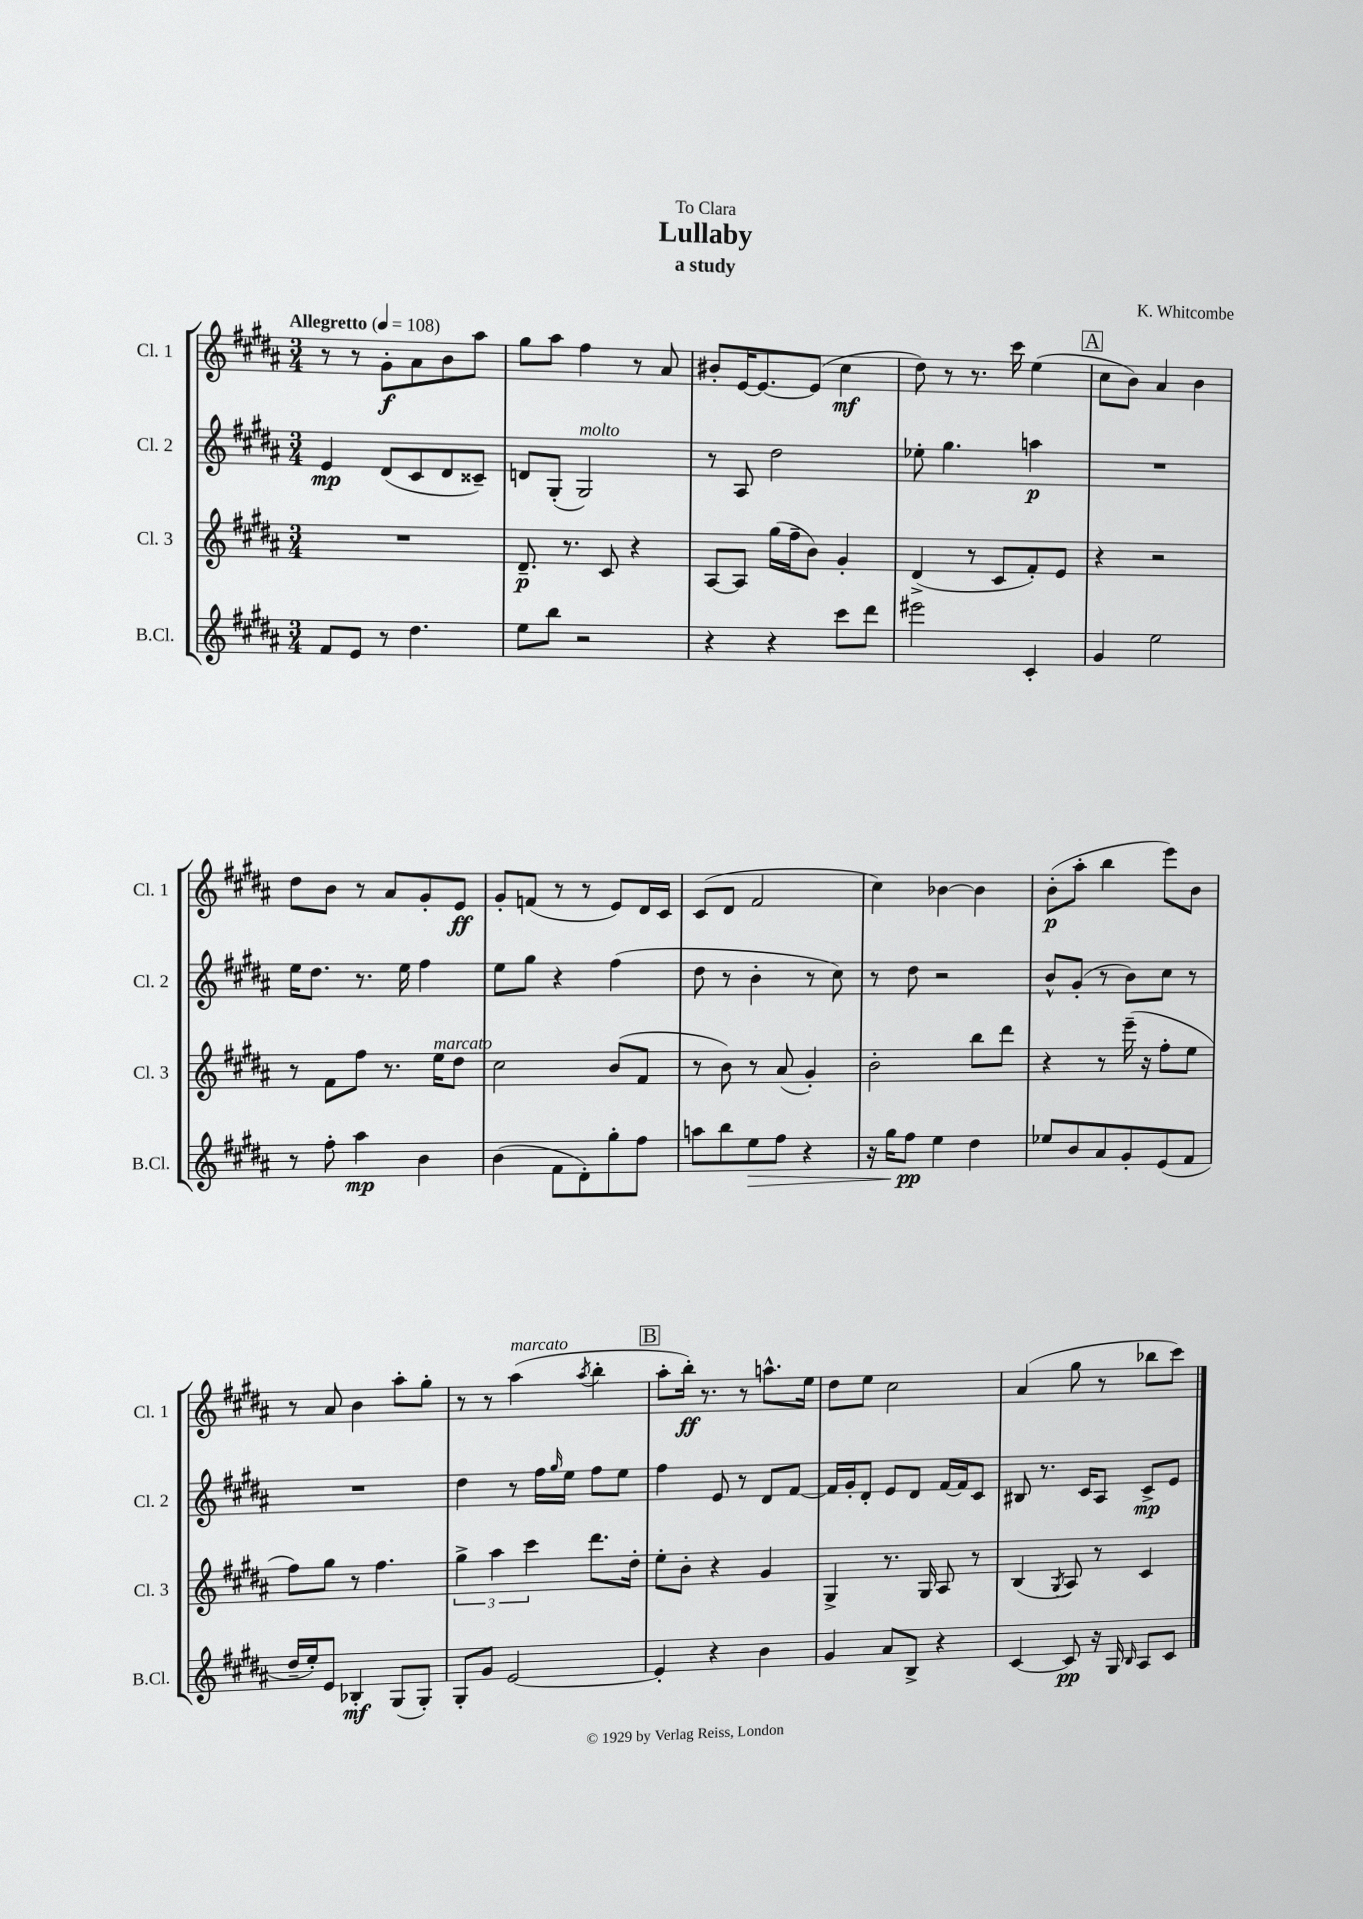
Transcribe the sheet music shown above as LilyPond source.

\header { title = "Lullaby" composer = "K. Whitcombe" subtitle = "a study" dedication = "To Clara" }
<<
\new StaffGroup <<
\new Staff = "s0" \with { instrumentName = "Cl. 1" shortInstrumentName = "Cl. 1" } {
    \clef treble \key b \major \numericTimeSignature \time 3/4 \tempo "Allegretto" 4 = 108
    r8 r8 gis'8-.\f ais'8 b'8 ais''8 |
    gis''8 ais''8 fis''4 r8 ais'8 |
    bis'8-. e'16~ e'8.~ e'8( cis''4\mf |
    dis''8) r8 r8. cis'''16 e''4( |
    \mark \markup { \box "A" } cis''8 b'8) ais'4 b'4 |
    dis''8 b'8 r8 ais'8 gis'8-. e'8\ff |
    gis'8-. f'8( r8 r8 e'8) dis'16 cis'16 |
    cis'8( dis'8 fis'2 |
    cis''4) bes'4~ bes'4 |
    b'8-.\p( ais''8-. b''4 e'''8) b'8 |
    r8 ais'8 b'4 ais''8-. gis''8-. |
    r8 r8 ais''4^\markup { \italic "marcato" }( \acciaccatura { ais''8 } b''4-. |
    \mark \markup { \box "B" } ais''8-. b''16-.\ff) r8. r8 a''8.-^ e''16 |
    dis''8 e''8 cis''2 |
    ais'4( gis''8 r8 bes''8 cis'''8) \bar "|." |
}
\new Staff = "s1" \with { instrumentName = "Cl. 2" shortInstrumentName = "Cl. 2" } {
    \clef treble \key b \major \numericTimeSignature \time 3/4
    e'4\mp dis'8( cis'8 dis'8 cisis'8--) |
    d'8 gis8-.( gis2^\markup { \italic "molto" }) |
    r8 ais8 dis''2 |
    ees''8-. gis''4. a''4\p |
    \mark \markup { \box "A" } R2. |
    e''16 dis''8. r8. e''16 fis''4 |
    e''8 gis''8 r4 fis''4( |
    dis''8 r8 b'4-. r8 cis''8) |
    r8 dis''8 r2 |
    b'8-^ gis'8-.( r8 b'8) cis''8 r8 |
    R2. |
    dis''4 r8 fis''16 \grace { gis''16 } e''16 fis''8 e''8 |
    \mark \markup { \box "B" } fis''4 e'8 r8 dis'8 fis'8~ |
    fis'16 gis'16-. dis'8-. e'8 dis'8 fis'16~ fis'16 cis'8 |
    bis8 r8. cis'16 ais8 cis'8->\mp e'8 \bar "|." |
}
\new Staff = "s2" \with { instrumentName = "Cl. 3" shortInstrumentName = "Cl. 3" } {
    \clef treble \key b \major \numericTimeSignature \time 3/4
    R2. |
    dis'8.--\p r8. cis'8 r4 |
    ais8~ ais8 gis''16( fis''16-- b'8) gis'4-. |
    dis'4->( r8 cis'8 fis'8-.) e'8 |
    \mark \markup { \box "A" } r4 r2 |
    r8 fis'8 fis''8 r8. e''16^\markup { \italic "marcato" } dis''8 |
    cis''2 b'8( fis'8 |
    r8 b'8) r8 ais'8( gis'4-.) |
    b'2-. b''8 dis'''8 |
    r4 r8 e'''16--( r16 fis''8-. e''8 |
    fis''8) gis''8 r8 fis''4. |
    \tuplet 3/2 { gis''4-> ais''4 cis'''4 } dis'''8. dis''16-. |
    \mark \markup { \box "B" } e''8-. b'8-. r4 gis'4 |
    gis4-> r8. gis16 ais8 r8 |
    b4( \acciaccatura { gis8 } ais8) r8 cis'4 \bar "|." |
}
\new Staff = "s3" \with { instrumentName = "B.Cl." shortInstrumentName = "B.Cl." } {
    \clef treble \key b \major \numericTimeSignature \time 3/4
    fis'8 e'8 r8 dis''4. |
    e''8 b''8 r2 |
    r4 r4 cis'''8 dis'''8 |
    eis'''2 cis'4-. |
    \mark \markup { \box "A" } gis'4 e''2 |
    r8 fis''8-. ais''4\mp b'4 |
    b'4( fis'8 dis'8-.) gis''8-. fis''8 |
    a''8 b''8 e''8\> fis''8 r4 |
    r16 gis''16 fis''8\pp\! e''4 dis''4 |
    ees''8 b'8 ais'8 gis'8-. e'8( fis'8 |
    dis''16-- e''16-.) e'8 bes4-.\mf gis8( gis8-.) |
    gis8-. gis'8 e'2~ |
    \mark \markup { \box "B" } e'4-. r4 b'4 |
    gis'4 ais'8 b8-> r4 |
    cis'4~ cis'8\pp r16 gis16 \grace { b16 } ais8 cis'8 \bar "|." |
}
>>
>>
\layout { \context { \Score \remove "Bar_number_engraver" } }
